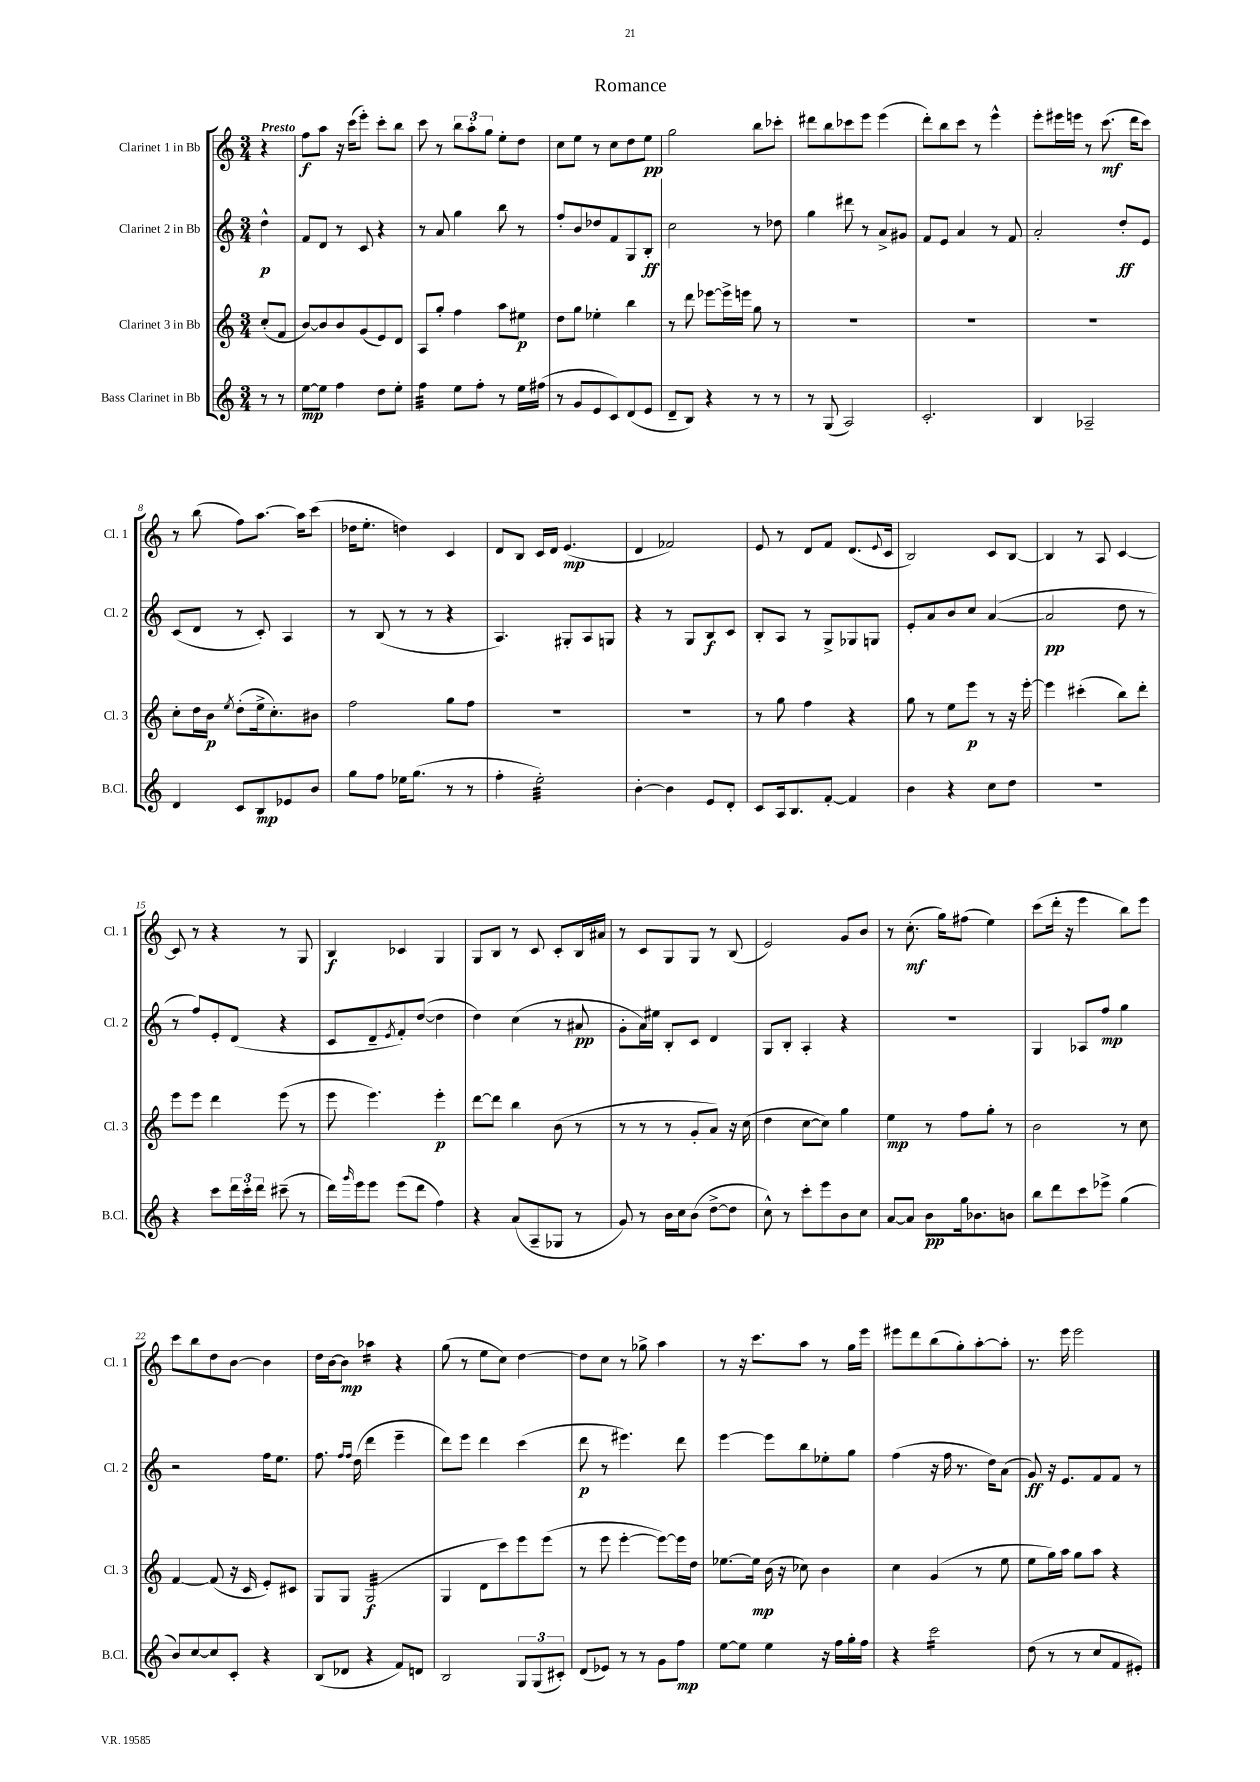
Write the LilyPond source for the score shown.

\header { title = "Romance" }
<<
\new StaffGroup <<
\new Staff = "s0" \with { instrumentName = "Clarinet 1 in Bb" shortInstrumentName = "Cl. 1" } {
    \clef treble \key c \major \numericTimeSignature \time 3/4 \partial 4 \tempo "Presto"
    r4 |
    f''8\f a''8 r16 c'''16( e'''8-.) c'''8-. b''8 |
    c'''8 r8 \tuplet 3/2 { b''8 a''8-. g''8 } e''8-. d''8 |
    c''8 e''8 r8 c''8 d''8 e''8\pp |
    g''2 b''8 ces'''8-. |
    dis'''8 b''8 ces'''8 e'''8 e'''4( |
    d'''8-.) b''8 c'''8 r8 e'''4-^ |
    e'''8-. eis'''16 e'''16 r8 c'''8.\mf( d'''16 c'''8) |
    r8 b''8( f''8) a''8.~ a''16 c'''8( |
    des''16 e''8.-. d''4) c'4 |
    d'8 b8 c'16 d'16 e'4.\mp( |
    d'4 fes'2) |
    e'8 r8 d'8 f'8 d'8.( \appoggiatura { e'8 } c'16 |
    b2) c'8 b8~ |
    b4 r8 a8 c'4~ |
    c'8 r8 r4 r8 g8 |
    b4\f ces'4 g4 |
    g8 b8 r8 c'8 c'8-. b16 ais'16 |
    r8 c'8 g8 g8 r8 b8( |
    e'2) g'8 b'8 |
    r8 c''8.-.\mf( g''16) fis''8( e''4) |
    c'''8( d'''16-. r16 e'''4 b''8) e'''8 |
    c'''8 b''8 d''8 b'8~ b'4 |
    d''16 b'16~ b'8\mp aes''4:16 r4 |
    g''8( r8 e''8 c''8) d''4~ |
    d''8 c''8 r8 ges''8-> a''4 |
    r8 r16 c'''8. a''8 r8 g''16 e'''16 |
    eis'''8 d'''8 b''8( g''8-.) a''8~-. a''8-. |
    r8. e'''16 e'''2 \bar "|." |
}
\new Staff = "s1" \with { instrumentName = "Clarinet 2 in Bb" shortInstrumentName = "Cl. 2" } {
    \clef treble \key c \major \numericTimeSignature \time 3/4 \partial 4
    d''4-^\p |
    f'8 d'8 r8 c'8 r4 |
    r8 a'8 g''4 b''8 r8 |
    f''8-. b'8 des''8 f'8 g8 b8-.\ff |
    c''2 r8 des''8 |
    g''4 dis'''8 r8 a'8-> gis'8 |
    f'8 e'8 a'4 r8 f'8 |
    a'2-. d''8-.\ff e'8 |
    c'8( d'8 r8 c'8-.) a4 |
    r8 b8( r8 r8 r4 |
    a4.) gis8-. a8 g8 |
    r4 r8 g8 b8\f c'8 |
    b8-. a8 r8 g8-> ges8 g8 |
    e'8-. a'8 b'8 c''8 a'4~( |
    a'2\pp d''8 r8 |
    r8 f''8) e'8-. d'8( r4 |
    c'8 d'8-- \acciaccatura { e'8 } f'8-.) d''8~( d''4 |
    d''4) c''4( r8 ais'8\pp |
    g'8-. a'16) eis''16 b8-. c'8 d'4 |
    g8 b8-. a4-. r4 |
    R2. |
    g4 aes8 f''8\mp g''4 |
    r2 f''16 e''8. |
    f''8. \grace { f''16 f''16 } d''16( d'''4 e'''4-- |
    d'''8) e'''8 d'''4 c'''4( |
    d'''8\p r8 eis'''4.) d'''8 |
    e'''4~ e'''8 b''8 ees''8-. g''8 |
    f''4( r16 f''16 r8. d''16) a'8( |
    g'8\ff) r16 e'8. f'8 f'8 r8 \bar "|." |
}
\new Staff = "s2" \with { instrumentName = "Clarinet 3 in Bb" shortInstrumentName = "Cl. 3" } {
    \clef treble \key c \major \numericTimeSignature \time 3/4 \partial 4
    c''8-.( f'8 |
    b'8~) b'8 b'8 g'8( e'8) d'8 |
    a8 g''8-. f''4 a''8 eis''8\p |
    d''8 g''8 ees''4-. b''4 |
    r8 d'''8 ees'''8~ ees'''16-> e'''16 g''8 r8 |
    R2. |
    R2. |
    R2. |
    c''8-. d''16 b'16\p \acciaccatura { e''8 } d''8-.( e''16-> c''8.-.) bis'8 |
    f''2 g''8 f''8 |
    R2. |
    R2. |
    r8 g''8 f''4 r4 |
    g''8 r8 e''8 e'''8\p r8 r16 e'''16~-. |
    e'''4 cis'''4-.( b''8) d'''8-. |
    e'''8 e'''8 d'''4 e'''8( r8 |
    e'''8 e'''4.) e'''4-.\p |
    d'''8~ d'''8 b''4 b'8( r8 |
    r8 r8 r8 g'8-. a'8) r16 c''16( |
    d''4 c''8~ c''8) g''4 |
    e''4\mp r8 f''8 g''8-. r8 |
    b'2 r8 c''8 |
    f'4~ f'8( r16 c'16 e'8-.) cis'8 |
    g8 g8 g2:32\f( |
    g4 d'8 c'''8) e'''8 e'''8( |
    r8 e'''8 e'''4~-. e'''8~) e'''16 d''16 |
    ees''8.~ ees''16\mp b'16( r16 ces''8) b'4 |
    c''4 g'4( r8 e''8 |
    e''8 g''16) a''16 g''8 a''8 r4 \bar "|." |
}
\new Staff = "s3" \with { instrumentName = "Bass Clarinet in Bb" shortInstrumentName = "B.Cl." } {
    \clef treble \key c \major \numericTimeSignature \time 3/4 \partial 4
    r8 r8 |
    e''8~\mp e''8 f''4 d''8 e''8-. |
    f''4:32 e''8 f''8-. r8 e''16 fis''16( |
    r8 g'8 e'8 c'8) d'8( e'8 |
    d'8-- b8) r4 r8 r8 |
    r8 g8( a2) |
    c'2.-. |
    b4 aes2-- |
    d'4 c'8 b8\mp ees'8 b'8 |
    g''8 f''8 ees''16 g''8.( r8 r8 |
    f''4-. e''2:32-.) |
    b'4~-. b'4 e'8 d'8-. |
    c'8 a16 b8. f'8~-. f'4 |
    b'4 r4 c''8 d''8 |
    R2. |
    r4 c'''8 \tuplet 3/2 { d'''16 c'''16-. d'''16 } cis'''8--( r8 |
    d'''16) \grace { g'''16 } e'''16 e'''8 e'''8( d'''8 f''4) |
    r4 a'8( a8-- ges8 r8 |
    g'8) r8 b'16 c''16 b'8( d''8~-> d''8 |
    c''8-^) r8 c'''8-. e'''8 b'8 c''8 |
    a'8~ a'8 b'8\pp g''16 bes'8. b'8 |
    b''8 d'''8 c'''8 ees'''8-> g''4( |
    b'8) c''8~ c''8 c'8-. r4 |
    b8( des'8 r4 f'8) d'8 |
    b2 \tuplet 3/2 { g8 g8( cis'8-.) } |
    d'8( ees'8) r8 r8 g'8 f''8\mp |
    e''8~ e''8 e''4 r16 f''16 g''16-. f''16 |
    r4 c'''2:16 |
    d''8( r8 r8 c''8 f'8 eis'8-.) \bar "|." |
}
>>
>>
